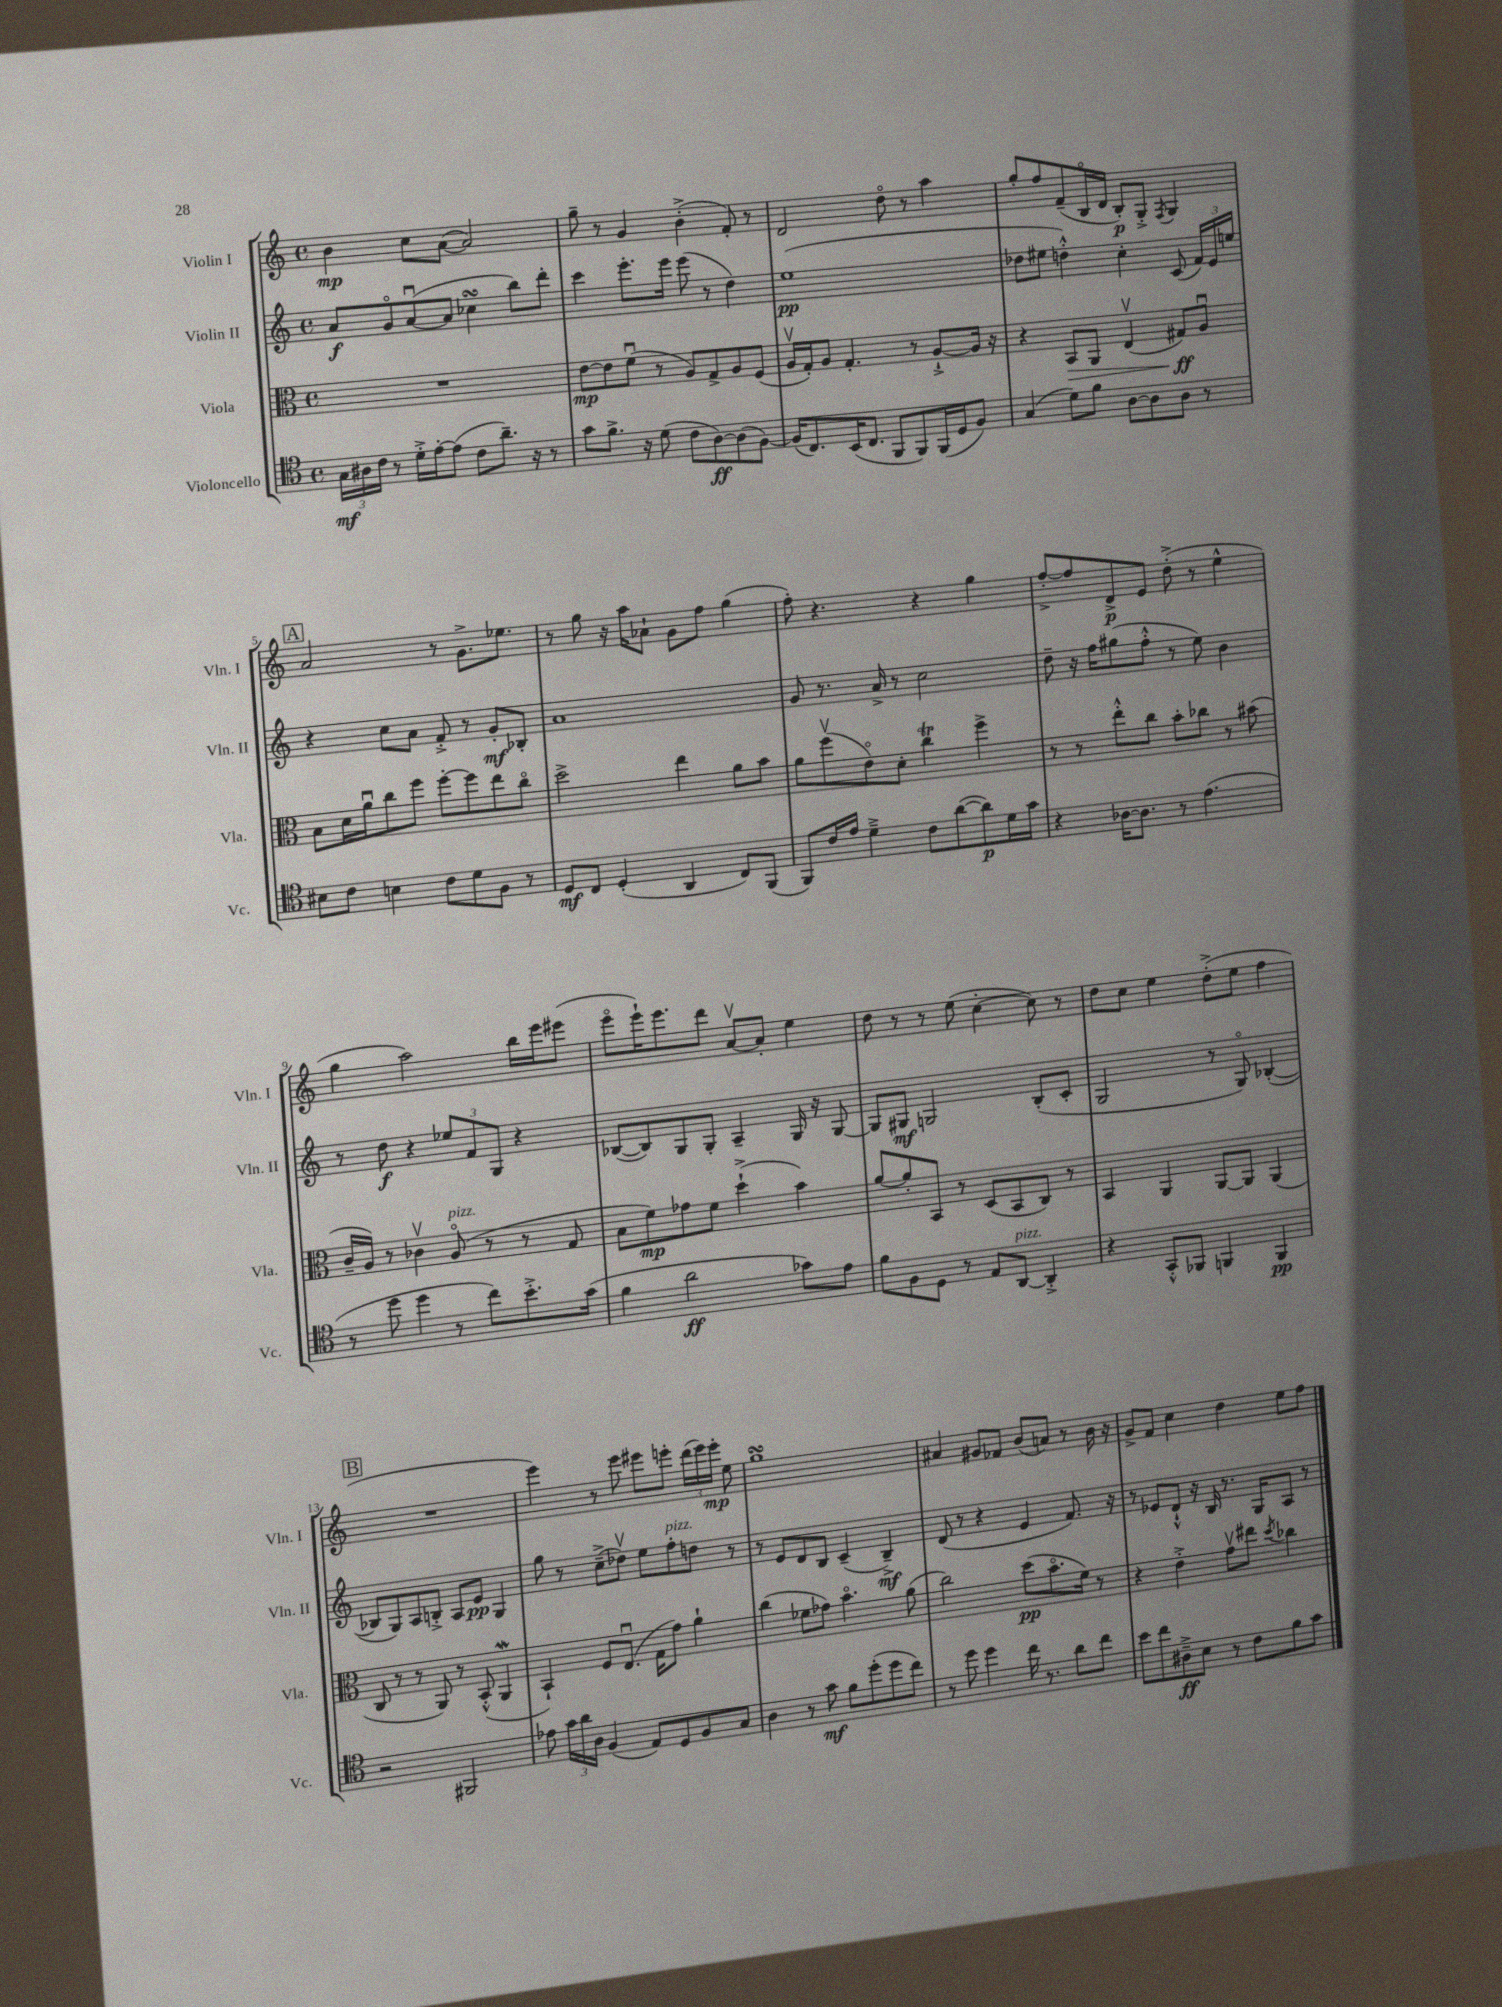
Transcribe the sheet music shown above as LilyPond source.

<<
\new StaffGroup <<
\new Staff = "s0" \with { instrumentName = "Violin I" shortInstrumentName = "Vln. I" } {
    \clef treble \key c \major \defaultTimeSignature \time 4/4
    \autoBeamOff b'4\mp c''8[ a'8]~( a'2) |
    g''8-- r8 g'4 b'4-.->( f'8-.) r8 |
    d'2 d''8\flageolet r8 a''4 |
    g''8[-. f''8 f'8--( b16\flageolet d'16] b8[-.\p) g8]-.-> \acciaccatura { f8 } g4 |
    \mark \markup { \box "A" } a'2 r8 g'8.[-> ees''8.] |
    r8 g''8 r16 a''16[ aes'8]-! g'8[ f''8] g''4( |
    f''8-.) r4. r4 g''4 |
    f''8[~-.-> f''8 d'8->\p e'8] d''8-.->( r8 e''4-^ |
    g''4 a''2) b''16[ e'''16 eis'''8]( |
    e'''8[\flageolet e'''16-!) e'''8. d'''8] a'8[~\upbow a'8]-. e''4 |
    d''8 r8 r8 e''8( c''4~-. c''8) r8 |
    d''8[ c''8] e''4 d''8[-.->( e''8] f''4 |
    \mark \markup { \box "B" } R1 |
    e'''4) r8 e'''8 eis'''8[ e'''8]-. \tuplet 3/2 { d'''16[( e'''16) e'''16]-.\mp } e''8 |
    g''1\turn |
    ais'4 gis'8[ fes'8] b'8[( a'8]) r8 b'16 r16 |
    g'8[-> f'8] c''4 d''4 e''8[ f''8] \bar "|." |
}
\new Staff = "s1" \with { instrumentName = "Violin II" shortInstrumentName = "Vln. II" } {
    \clef treble \key c \major \defaultTimeSignature \time 4/4
    \autoBeamOff a'8[\f g'8\flageolet a'8~\downbow( a'8] ces''4\turn b''8[) d'''8]-. |
    c'''4 e'''8.[-. e'''16] e'''8( r8 d''4) |
    e''1\pp( |
    des''8[ eis''8] d''4-.-^) c''4-. c'8( \tuplet 3/2 { f'16[) e'16 e''16] } |
    \mark \markup { \box "A" } r4 c''8[ a'8] f'8-.-> r8 g'8[-.\mf bes8]-. |
    a'1 |
    g'8 r8. a'16-> r8 c''2 |
    d''8-- r16 f''16[ gis''8( f''8]-.-^ r8 e''8) b'4 |
    r8 d''8\f r4 \tuplet 3/2 { ees''8[ f'8 g8] } r4 |
    bes8[~( bes8) g8 g8]-. a4-- g16 r16 g8~ |
    g8[ gis8]\mf g2 b8[-.( c'8]-. |
    g2 r8 g8\flageolet) bes4~-.( |
    \mark \markup { \box "B" } bes8[ g8) a8 b8]-.-> a8[ e'8]\pp g4 |
    g''8 r8 c''8[--->( des''8]\upbow) e''8[ f''8-.^\markup { \italic "pizz." } d''8] r8 |
    r8 e'8[ d'8 b8] c'4--( b4--->\mf) |
    d'8( r8 r4 e'4 f'8.) r16 |
    r8 ees'8[ d'8]-!-^ r16 b16 r8. g16[ a8] r8 \bar "|." |
}
\new Staff = "s2" \with { instrumentName = "Viola" shortInstrumentName = "Vla." } {
    \clef alto \key c \major \defaultTimeSignature \time 4/4
    \autoBeamOff R1 |
    e'8[~\mp e'8 f'8]\downbow( r8 a8[) g8-> a8 f8]( |
    a16[\upbow g16-.) a8] g4.-. r8 a8[~-!-> a16] r16 |
    r4 b,8[\> a,8] e4\upbow( gis8[\ff\!) a8]\downbow |
    \mark \markup { \box "A" } b8[ d'16 a'16\downbow c''8 f''8] f''8[~-. f''8 e''8 c''8]\flageolet |
    d''2-> e''4 a'8[ b'8] |
    a'8[ f''8\upbow( e'8\flageolet) d'8]-. c''4\trill f''4-> |
    r8 r8 e''8[-.-^ c''8] b'8[-. ces''8] r8 bis'8( |
    c'16[-- a16]) r8 ces'4\upbow a8\flageolet^\markup { \italic "pizz." }( r8 r8 g8 |
    b8[ f'8\mp) ges'8 f'8] d''4-!->( b'4) |
    a'8[~ a'8-. b,8] r8 d8[( b,8 c8]) r8 |
    b,4 a,4 a,8[~ a,8] a,4( |
    \mark \markup { \box "B" } c8 r8 r8 a,8) r8 b,8-.-^( a,4\mordent |
    b,4-!) f8[ e8.]\downbow( g16[ g'8]) a'4-! |
    c''4( fes'8[ ges'8]) b'4.\flageolet a'8( |
    c''2) d''8[\pp( b'8.\flageolet f'16]) r8 |
    r4 e'4-.-> g'8[\upbow eis''8] \acciaccatura { d''8 } ces''4 \bar "|." |
}
\new Staff = "s3" \with { instrumentName = "Violoncello" shortInstrumentName = "Vc." } {
    \clef tenor \key c \major \defaultTimeSignature \time 4/4
    \autoBeamOff \tuplet 3/2 { g16[\mf ais16 c'16] } r8 d'16[-.-> e'16~-. e'8]( c'8[ a'8.]--) r16 r8 |
    g'8[ f'8.]-> r16 d'8( c'8[ a8~\ff) a8( f8]~) |
    f16[( c8.) b,16( c8.] f,8[ f,8) f,16( d16 f8]) |
    g4( d'8[) f'8] a8[~ a8 a8] r8 |
    \mark \markup { \box "A" } bis8[ c'8] b4 c'8[ d'8 f8] r8 |
    d8[\mf c8] d4-.( a,4 c8[) f,8]( |
    f,8[) c'16 e'16] d'4---> c'8[ a'8~( a'8\p) d'16 g'16] |
    r4 aes16[~ aes8.] r8 e'4.( |
    r8 d''8 d''4 r8 c''8[) b'8.-.-> g'16]( |
    f'4 a'2\ff ges'8[) e'8] |
    f'8[ f8 d8] r8 e8[ a,8]~^\markup { \italic "pizz." } a,4-.-> |
    r4 g,8[-.-^ fes,8] f,4 f,4\pp |
    \mark \markup { \box "B" } r2 fis,2 |
    ees'8 \tuplet 3/2 { g'16[ a'16 a16] } f4( e8[) d8 f8 g8] |
    a4 r8 g'8\mf f'8[ d''8-.( d''8 c''8]) |
    r8 d''8 d''4 c''16 r8. a'8[ c''8] |
    b'8[ c''8 ais8--->\ff b8] r8 c'8[ f'8 g'8] \bar "|." |
}
>>
>>
